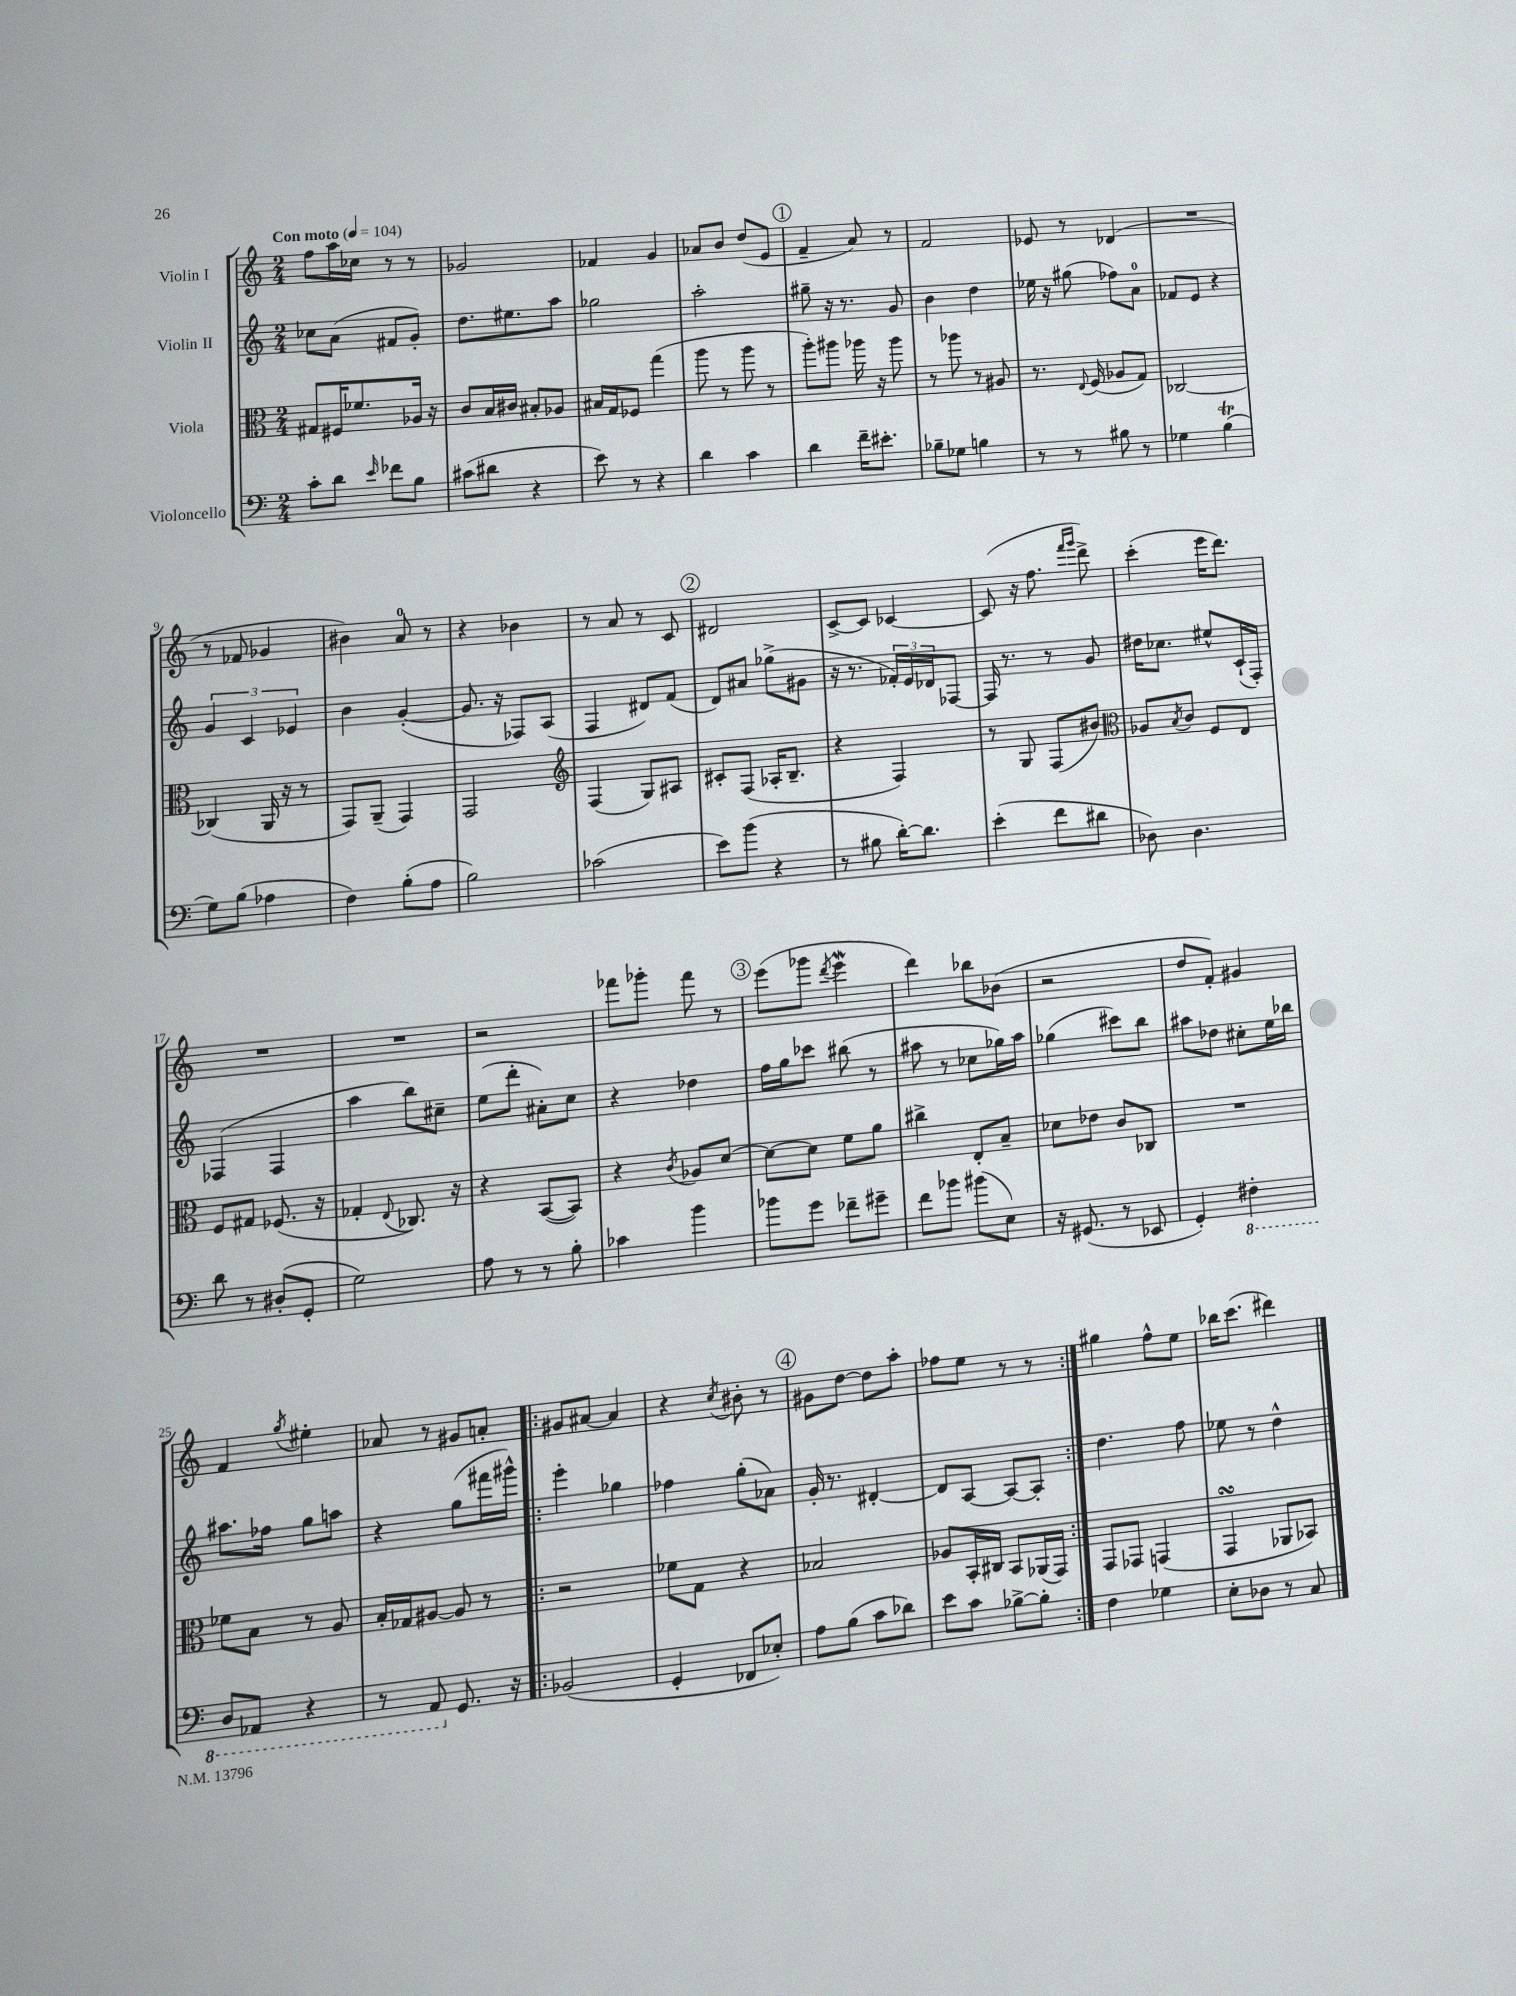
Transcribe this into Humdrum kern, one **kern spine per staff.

**kern	**kern	**kern	**kern
*part4	*part3	*part2	*part1
*staff4	*staff3	*staff2	*staff1
*I"Violoncello	*I"Viola	*I"Violin II	*I"Violin I
*clefF4	*clefC3	*clefG2	*clefG2
*k[]	*k[]	*k[]	*k[]
*M2/4	*M2/4	*M2/4	*M2/4
*MM104	*MM104	*MM104	*MM104
=1	=1	=1	=1
!	!	!	!LO:TX:a:B:t=Con moto
8c'\L	8G#X/L	8cc-X\L	8ff\L
8d\J	16F#X/K	(8a\J	16aa\L
.	8.f-X/	.	16cc-X\JJ
16qqe/	.	.	.
8f-X\L	.	8f#X/L	8r
8B\J	16A-X/Jk	8g'/J)	8r
.	16r	.	.
=2	=2	=2	=2
(8c#X\L	8c/L	8.dd\L	2g-X/
8d#X\J	16B/L	.	.
.	16c#X/JJ	8.ee#X\	.
4r	8B#X'/L	.	.
.	8A-X/J	8aa\J	.
=3	=3	=3	=3
8e\)	16B#X/LL	2gg-X\	4f-X/
.	16G/J	.	.
8r	8F-X/J	.	.
4r	(4gg\	.	4g/
=4	=4	=4	=4
4d\	8aa\	2aa'\	8a-X/L
.	8r	.	8b/J
4c\	8aa\	.	(8dd/L
.	8r	.	8e/J
!!LO:REH:place=s1:t=1
=5	=5	=5	=5
4d\	8aa'\L)	8gg#X~\	4f~/
.	8aa#X\J	16r	.
.	.	8.r	.
16f~\KL	16aa-X\	.	8a/)
8.e#X'\J	16r	.	.
.	8aa-\	8g/	8r
=6	=6	=6	=6
8B-X~\L	8r	4b\	2f/
8G-X\J	8aa-X\	.	.
4Bn\	8r	4dd\	.
.	8A#X/	.	.
=7	=7	=7	=7
8r	8.r	16ee-X\	8e-X/
.	.	16r	.
8r	.	(8gg#X\	8r
.	8qqE/	.	.
.	(16F/	.	.
8B#X\	8A-X/L	8ff-X\L)	(4d-X/
8r	8G/J)	8a\J	.
=8	=8	=8	=8
4G-X\	[2C-X/	8f-X/L	2r
.	.	8e/J	.
(4Bt\	.	4r	.
!!LO:LB:g=z
=9	=9	=9	=9
8G\L)	(4C-X/]	6g/	8r
(8B\J	.	.	8f-X/
.	.	6c/	.
4A-X\	16AA/	.	4g-X/
.	16r	.	.
.	.	6e-X/	.
.	8r	.	.
=10	=10	=10	=10
4F\)	8GG/L)	4b\	4b#X\)
.	(8AA~/J	.	.
(8B'\L	4GG/)	([4g'/	8a/
8A\J	.	.	8r
=11	=11	=11	=11
2B\)	2GG/	8.g/]	4r
.	.	16r	.
.	.	8F-X/L)	4b-X\
.	.	(8A/J	.
=12	=12	=12	=12
*	*clefG2	*	*
(2c-X\	(4F/	4F/	8r
.	.	.	8a/
.	8G/L)	8d#X/L)	8r
.	8A#X/J	(8f/J	8c/
!!LO:REH:place=s1:t=2
=13	=13	=13	=13
8e\L)	8c#X'/L	8d/L)	2d#X/
(8b\J	(8F/J	8a#X/J	.
4r	16A-X'/KL	(8gg-X^\L	.
.	8.B~/J	.	.
.	.	8g#X\J	.
=14	=14	=14	=14
8r	4r	16r	[8c^/L
.	.	8.r	.
8B#X\	.	.	8c/J]
[16d'\KL)	4F/)	24f-X'/LL)	[4c-X/
.	.	24e/	.
8.d\J]	.	.	.
.	.	24d-X/J	.
.	.	[8F-X/J	.
=15	=15	=15	=15
(4e'\	8r	16F-/]	(8c-/]
.	.	8.r	.
.	8G/	.	16r
.	.	.	8.ff\
8f\L	(8F/L	8r	.
.	.	.	16qqfff/LL
.	.	.	16qqggg/JJ
8d#X\J	8b#X/J)	8g/	8ddd^\)
=16	=16	=16	=16
*	*clefC3	*	*
8D-X\)	8A-X/L	16dd#X\KL	(4ccc'\
.	.	8.cc-X\J	.
.	8qB/	.	.
4.D-\	8c/J	.	.
.	8F/L	8ee#X^^/L	16eee\KL
.	.	.	8.ddd\J)
.	8E/J	(16c`/L	.
.	.	16F'/JJ)	.
!!LO:LB:g=z
=17	=17	=17	=17
8d\	8F/L	(4F-X/	2r
8r	8G#X/J	.	.
(8D#X'/L	(8.F-X/	4F-/	.
8GG'/J	.	.	.
.	16r	.	.
=18	=18	=18	=18
2G\)	4G-X'/	4aa\	2r
.	8qqE/	.	.
.	8.C-X/)	8bb\L)	.
.	.	8cc#X~\J	.
.	16r	.	.
=19	=19	=19	=19
8A\	4r	(8ee\L	2r
8r	.	8ddd'\J	.
8r	([8BB/L	8a#X'\L)	.
8B'\	8BB/J])	8cc\J	.
=20	=20	=20	=20
4c-X\	4r	4r	8fff-X\L
.	.	.	8ggg-X'\J
.	8qc/	.	.
4b\	8A-X/L	4dd-X\	8fff-\
.	[8d/J	.	8r
!!LO:REH:place=s1:t=3
=21	=21	=21	=21
8b-X\L	8d\L_	16ff\LL	(8eee\L
.	.	16gg\J	.
8g\J	8d\J]	8ccc-X\J	8ggg-X\J
.	.	.	8qddd/
8f-X~\L	8f\L	(8bb#X\	4eeeW\
8g#X~\J	8a\J	8r	.
=22	=22	=22	=22
8f\L	4cc#X^\	8aa#X\	4ddd\)
8b-X\J	.	8r	.
(8b#X\L	8E'/L	8cc-X\L	8bb-X\L
8E\J)	8B~/J	16gg-X\L)	(8b-X\J
.	.	16aa#\JJ	.
=23	=23	=23	=23
16r	8d-X\L	(4gg-X\	2r
(8.GG#X/	.	.	.
.	8e-X\J	.	.
8r	8c/L	8ccc#X\L)	.
8EE-X/	8C-X/J	8bb\J	.
=24	=24	=24	=24
4GG'/)	2r	8aa#X\L	8dd/L
.	.	8dd-X\J	8f'/J)
*8ba	*	*	*
4FF#X'\	.	8cc#X'\L	4g#X/
.	.	16ee\L	.
.	.	16bb-X\JJ	.
!!LO:LB:g=z
=25	=25	=25	=25
8DD/L	8f-X\L	8.aa#X\L	4f/
8AAA-X/J	8B\J	.	.
.	.	16ff-X\Jk	.
.	.	.	8qgg/
4r	8r	8gg\L	4ee#X'\
.	8A/	8aan\J	.
=26	=26	=26	=26
8r	16B'/LL	4r	8a-X/
.	16G-X/J	.	.
8AAA/	[8A#X/J	.	8r
*X8ba	*	*	*
8.GG/	8A#/]	(8gg\L	8g#X/L
.	8r	16fff#X\L	8an'/J
16r	.	16ggg#X^^\JJ)	.
=27!|:	=27!|:	=27!|:	=27!|:
(2BB-X/	2r	4eee'\	8g#X/L
.	.	.	[8a#X/J
.	.	4gg-X\	4a#/]
=28	=28	=28	=28
4GG'/	8f-X\L	4ff-X\	4r
.	8G\J	.	.
.	.	.	8qcc/
8FF-X/L	4r	(8gg'\L	8b#X'\
8E-X'/J)	.	8a-X\J)	8r
!!LO:REH:place=s1:t=4
=29	=29	=29	=29
8A\L	2B-X/	16g'/	8g#X\L
.	.	8.r	.
(8B\J	.	.	[8dd\J
8c\L	.	[4d#X'/	8dd\L]
8d-X\J)	.	.	8aa'\J
=30	=30	=30	=30
8e\L	8A-X/L	8d#/L]	8ff-X\L
8c\J	16BB'/L	[8A/J	8ee\J
.	16C#X/JJ	.	.
[8B-X^\L	8BB/L	8A/L_	8r
8B-'\J]	(16AA-X/L	8A'/J]	8r
.	16GG/JJ)	.	.
=31:|!	=31:|!	=31:|!	=31:|!
4F\	8GG/L	4.dd\	4gg#X\
.	8GG-X/J	.	.
4G-X\	(4GGn/	.	8ff^^\L
.	.	8ff\	8ee\J
=32	=32	=32	=32
8E'\L	4GGsSSS/	8ee-X\	16bb-X\KL
.	.	.	(8.ccc\J
8D-X\J	.	8r	.
8r	8AA-X/L	4dd^^\	4ddd#X\)
8C/	8BB-X/J)	.	.
==	==	==	==
*-	*-	*-	*-
